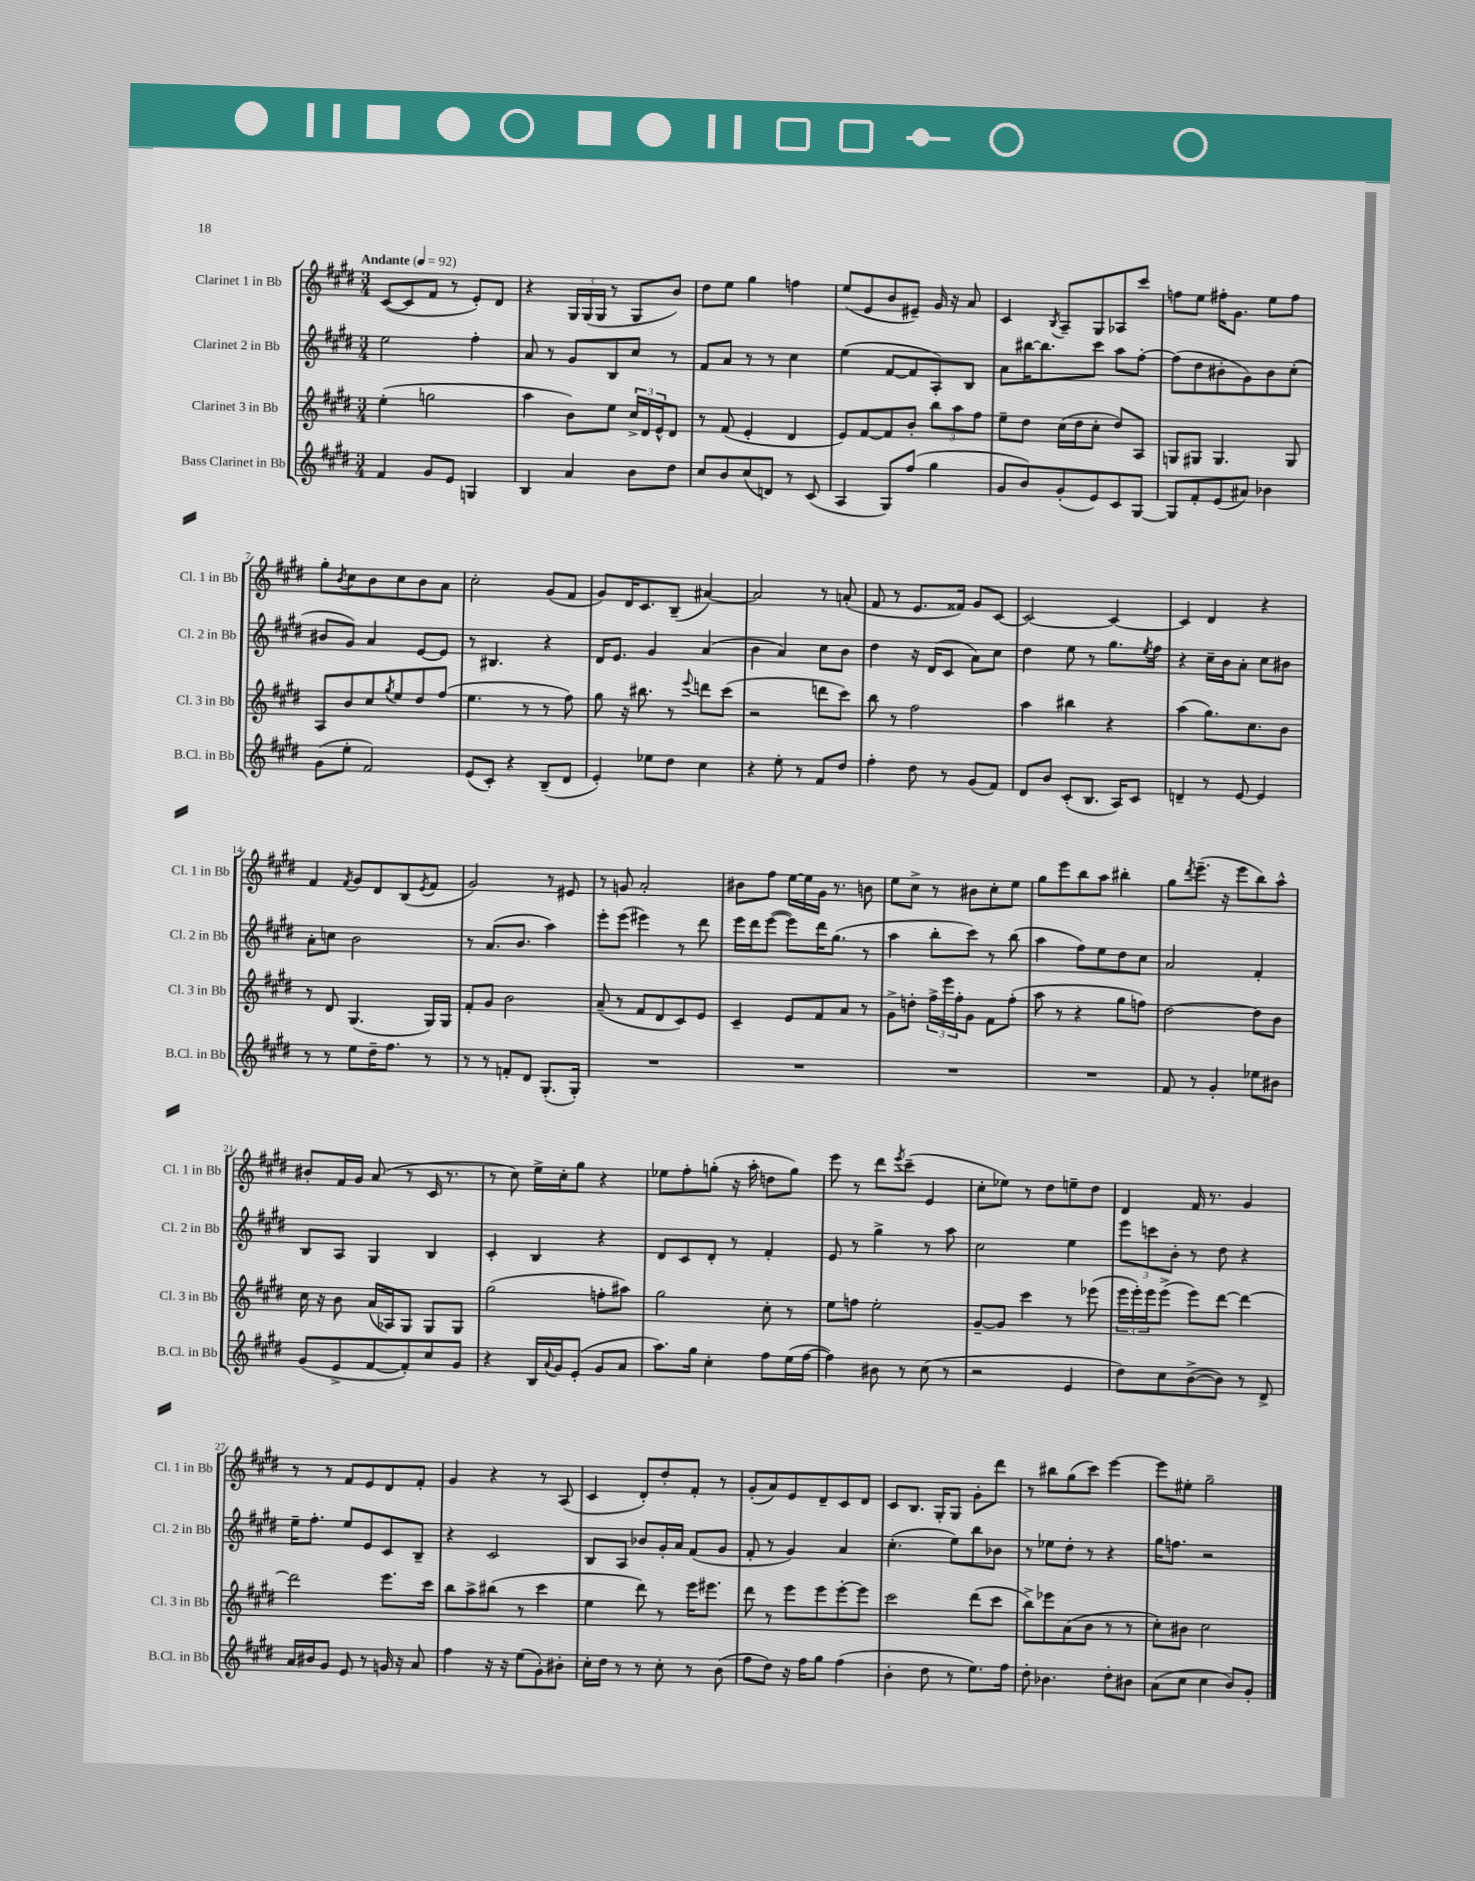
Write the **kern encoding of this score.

**kern	**kern	**kern	**kern
*part4	*part3	*part2	*part1
*staff4	*staff3	*staff2	*staff1
*I"Bass Clarinet in Bb	*I"Clarinet 3 in Bb	*I"Clarinet 2 in Bb	*I"Clarinet 1 in Bb
*I'B.Cl. in Bb	*I'Cl. 3 in Bb	*I'Cl. 2 in Bb	*I'Cl. 1 in Bb
*clefG2	*clefG2	*clefG2	*clefG2
*k[f#c#g#d#]	*k[f#c#g#d#]	*k[f#c#g#d#]	*k[f#c#g#d#]
*M3/4	*M3/4	*M3/4	*M3/4
*MM92	*MM92	*MM92	*MM92
=1	=1	=1	=1
!	!	!	!LO:TX:a:B:t=Andante
4f#/	(4ee'\	2ee\	([8c#/L
.	.	.	8c#/]
8g#/L	2ggn\	.	8f#/J
8e/J	.	.	8r
4Gn/	.	4ff#'\	8e'/L)
.	.	.	8d#/J
=2	=2	=2	=2
4B/	4aa\	8a/	4r
.	.	8r	.
4a/	8b\L)	8g#/L	24G#/LL
.	.	.	(24G#/
.	.	.	24G#/JJ
.	8ee\J	8B/	8r
8b\L	24cc#^/LL	8cc#/J	8G#/L
.	24d#/	.	.
.	24e^^/J	.	.
8dd#\J	8d#/J	8r	8b/J)
=3	=3	=3	=3
8cc#/L	8r	8f#/L	8dd#\L
8b/	(8f#/	8a/J	8ee\J
(8cc#/	4e'/	8r	4gg#\
8dn/J)	.	8r	.
8r	4d#/	4cc#\	4ffn\
(8c#/	.	.	.
=4	=4	=4	=4
4A/	8e/L)	(4ee\	(8ee/L
.	[8f#/	.	8e/
8G#/L)	8f#/]	[8f#/L	8b/
(8ff#/J	8b'/J	8f#/]	8e#X~/J)
4gg#\	12bb\L	8A'/)	16g#/
.	.	.	16r
.	12aa\	.	.
.	.	8B/J	8a/
.	12ff#\J	.	.
=5	=5	=5	=5
8g#/L	8ee~\L	8a\L	4c#/
8b/)	8dd#\J	[16bb#X\K	.
.	.	8.bb#\]	.
.	.	.	8qB/
(8g#'/	(16cc#\LL	.	8A~/L
.	16dd#\J	.	.
8e/)	8cc#'\J	8ccc#\J	8G#/
8c#/	8dd#/L)	8aa\L	8A-X/
[8G#/J	8A/J	[8ff#'\J	8ccc#/J
=6	=6	=6	=6
8G#/L]	8Gn/L	(8ff#\L]	8ffn\L
8f#'/	8G#X/J	8dd#\	8ee\J
(8e/	4.G#/	8b#X'\	16ff#X'\KL
.	.	.	8.g#\J
8a#X/J)	.	8g#\)	.
4b-X\	.	8b#\	8ee\L
.	8G#/	(8cc#'\J	8ff#\J
!!LO:LB:g=z
=7	=7	=7	=7
(8g#\L	8A/L	8b#X/L	8gg#'\L
.	.	.	8qb/
8ee'\J	8b/	8g#/J)	8cc#\
2f#/)	8cc#/	4a/	8b\
.	8qgg#/	.	.
.	8ee/	.	8cc#\
.	8dd#/	[8e/L	8b\
.	(8ff#/J	8e/J]	8a\J
=8	=8	=8	=8
(8e/L	4.ee\	8r	2cc#'\
8c#'/J)	.	4.B#X/	.
4r	.	.	.
.	8r	.	.
(8B~/L	8r	4r	(8g#/L
8d#/J	8ff#\)	.	8f#/J
=9	=9	=9	=9
4e'/)	8gg#\	16d#/KL	8g#/L)
.	.	8.e/J	.
.	16r	.	16d#/K
.	8.bb#X\	.	8.c#/
8ee-X\L	.	4g#/	.
8dd#\J	8r	.	(8B~/J
.	8qqeee/	.	.
4cc#\	8dddn\L	(4a/	[4a#X/)
.	(8ccc#\J	.	.
=10	=10	=10	=10
4r	2r	4b\	2a#/]
8ee'\	.	4a/)	.
8r	.	.	.
8f#/L	8dddn\L	8cc#\L	8r
8dd#/J	8ccc#\J)	8b\J	(8an'/
=11	=11	=11	=11
4ff#'\	8bb\	4dd#\	8f#/
.	8r	.	8r
8dd#\	2ff#\	16r	8.e/L
.	.	(16d#/KL	.
8r	.	8c#/J	.
.	.	.	16f##X/Jk)
(8g#/L	.	8a\L)	8g#/L
8f#/J)	.	8cc#\J	[8c#/J
=12	=12	=12	=12
8d#/L	4aa\	4dd#\	2c#/_
8b/J	.	.	.
(8c#'/L	4bb#X\	8ee\	.
8.B/J	.	8r	.
.	4r	8.gg#\L	4c#/_
16A/KL)	.	.	.
8c#/J	.	.	.
.	.	8qee/	.
.	.	16ff#\Jk	.
=13	=13	=13	=13
4dn~/	(4aa\	4r	4c#/]
8r	8.gg#\L)	16cc#~\LL	4d#/
.	.	16b\J	.
[8e/	.	8a'\J	.
.	8.cc#\	.	.
4e/]	.	8cc#\L	4r
.	8b\J	8b#X\J	.
!!LO:LB:g=z
=14	=14	=14	=14
8r	8r	8a'\L	4f#/
8r	8d#/	8ccn\J	.
.	.	.	8qf#/
8ee\L	(4.G#/	2b\	8g#/L
16dd#~\K	.	.	8d#/
8.ff#\J	.	.	.
.	.	.	(8B/
.	.	.	8qe/
8r	16G#/LL)	.	8f#/J
.	16G#/JJ	.	.
=15	=15	=15	=15
8r	8f#'/L	8r	2g#/)
8r	8g#/J	(8.a/L	.
8fn'/L	2b\	.	.
.	.	8.b/J	.
8d#/J	.	.	.
(8.G#'/L	.	4aa\)	8r
.	.	.	8e#X/
16G#'/Jk)	.	.	.
=16	=16	=16	=16
2.r	(8a~/	8eee'\L	8r
.	8r	(8eee\J	8gn/
.	8f#/L	4eee#X\)	2a'/
.	8d#/	.	.
.	8c#/)	8r	.
.	8e/J	8ddd#\	.
=17	=17	=17	=17
2.r	4c#~/	16eee\LL	8b#X\L
.	.	16ddd#\J	.
.	.	([8eee\J	8ff#\J
.	8e/L	8eee\L])	[16ee\LL
.	.	.	16ee\]
.	8f#/	16ddd#\K	16g#\JJ
.	.	(8.gg#\J	8.r
.	8a/J	.	.
.	8r	8r	8bn\
=18	=18	=18	=18
2.r	8g#^\L	4aa\	8ee\L
.	8ddn'\J	.	8cc#^\J
.	24ff#^\LL	8bb'\L	8r
.	24eee\	.	.
.	24ff#'\J	.	.
.	8g#\J	8ccc#\J)	8b#X\L
.	8f#\L	8r	8cc#'\
.	(8ff#'\J	(8bb\	8ee\J
=19	=19	=19	=19
2.r	8aa\	4aa\	8gg#\L
.	8r	.	8eee\
.	4r	8ff#\L)	8bb\
.	.	8ee\	8aa\J
.	8gg#\L	8dd#\	4bb#X'\
.	8ffn\J)	8cc#\J	.
=20	=20	=20	=20
8f#/	[2dd#\	2a/	8gg#\L
.	.	.	8qddd#/
8r	.	.	(8.eee~\J
4g#'/	.	.	.
.	.	.	16r
.	.	.	8eee\L
8ee-X\L	8dd#\L]	4f#'/	8bb\)
8b#X\J	8b\J	.	8aa^^\J
!!LO:LB:g=z
=21	=21	=21	=21
(8g#/L	16cc#\	8B/L	8b#X'/L
.	16r	.	.
8e^/	8b\	8A/J	16f#/L
.	.	.	16g#/JJ
[8f#/	(16a/LL	4G#/	(8a/
.	16A-X/J)	.	.
8f#'/])	8G#/J	.	8r
8cc#/	8G#/L	4B/	16c#/
.	.	.	8.r
8g#/J	8G#/J	.	.
=22	=22	=22	=22
4r	(2gg#\	4c#'/	8r
.	.	.	8cc#\)
16B/LL	.	4B/	16ee^\LL
8qqa/	.	.	.
16g#/J	.	.	16cc#'\J
(8e'/J	.	.	8gg#\J
8g#/L	8ffn'\L	4r	4r
8a/J	8aa#X\J)	.	.
=23	=23	=23	=23
8.aa\L)	2gg#\	8d#/L	8ee-X\L
.	.	8c#/	8ff#'\
16gg#\Jk	.	.	.
4cc#'\	.	8d#'/J	(8ggn'\J
.	.	8r	16r
.	.	.	16aa'\
8ff#\L	8cc#'\	4f#'/	8ddn\L
(16ee\L	8r	.	8gg\J)
[16ff#\JJ	.	.	.
=24	=24	=24	=24
4ff#\])	8ee\L	8e/	8eee\
.	8ffn\J	8r	8r
8b#X\	2ee'\	4gg#^\	8ddd#\L
.	.	.	8qeee/
8r	.	.	(8ccc#~\J
(8cc#\	.	8r	4e/
8r	.	8aa\	.
=25	=25	=25	=25
2r	[8g#~/L	2cc#\	8cc#'\L
.	8g#/J]	.	8ee-X\J)
.	4ccc#\	.	8r
.	.	.	8dd#\L
4e/	8r	4ee\	8een~\
.	(8eee-X\	.	8dd#\J
=26	=26	=26	=26
8dd#\L)	24eee\LL	12eee\L	4d#/
.	24eee'\)	.	.
.	24eee\J	12cccn\	.
8cc#\	(8eee^\J	.	.
.	.	12b'\J	.
([8b^\	8eee\L)	8r	16f#/
.	.	.	8.r
8b\J])	[8ddd#\J	8dd#\	.
8r	4ddd#\_	4r	4g#/
8d#^/	.	.	.
!!LO:LB:g=z
=27	=27	=27	=27
16a/LL	2ddd#\]	16ee~\KL	8r
16b#X/J	.	8.ff#'\J	.
8g#/J	.	.	8r
8e/	.	8ee/L	8f#/L
8r	.	8e/	8e/
16gn/	8.eee\L	8c#/	8d#/
16r	.	.	.
8a/	.	8B~/J	8f#'/J
.	16ccc#\Jk	.	.
=28	=28	=28	=28
4ff#\	8bb\L	4r	4g#/
.	8aa^\	.	.
16r	(8bb#X\J	2c#/	4r
16r	.	.	.
(8ee\L	8r	.	.
8g#'\)	4ccc#\	.	8r
8b#X'\J	.	.	(8A/
=29	=29	=29	=29
16cc#'\LL	4ee\	8B/L	4c#/
16dd#\JJ	.	.	.
8r	.	8A/J	.
8r	8ddd#\)	8b-X/L	8d#'/L)
8cc#'\	8r	16g#'/L	8dd#'/
.	.	16a/JJ	.
8r	16eee\KL	(8f#/L	8f#'/J
.	8.eee#X\J	.	.
(8b\	.	8g#/J	8r
=30	=30	=30	=30
8ff#\L	8ddd#\	8f#'/	(8g#'/L
8dd#\J)	8r	8r	8a/)
16r	8eee\L	4g#/)	8e/
16ff#\KL	.	.	.
8gg#\J	8eee\	.	8d#~/
(4ff#\	[8eee'\	4a/	8c#/
.	8eee\J]	.	8d#/J
=31	=31	=31	=31
4b'\	2ccc#\	(4.cc#'\	8c#/L
.	.	.	8.B/J
8dd#\	.	.	.
.	.	.	16G#'/KL
8r	.	8ee\L)	8G#/J
8.ee\L)	(8ddd#\L	8bb\	8g#'\L
.	8ccc#\J	8b-X\J	8ddd#\J
16ff#\Jk	.	.	.
=32	=32	=32	=32
8dd#'\	8bb^\L)	8r	8r
4.b-X\	8eee-X\	8ee-X\L	8bb#X\L
.	(8a\	8dd#'\J	(8gg#\
.	8b\J	8r	8ccc#\J)
8dd#'\L	8r	4r	[4eee\
8b#X\J	8r	.	.
=33	=33	=33	=33
(8a\L	8cc#'\L)	16gg#\KL	8eee\L]
.	.	8.ffn\J	.
8cc#\J	8b#X\J	.	8ee#X'\J
4cc#\	2cc#\	2r	2gg#~\
8b/L)	.	.	.
8g#'/J	.	.	.
==	==	==	==
*-	*-	*-	*-
